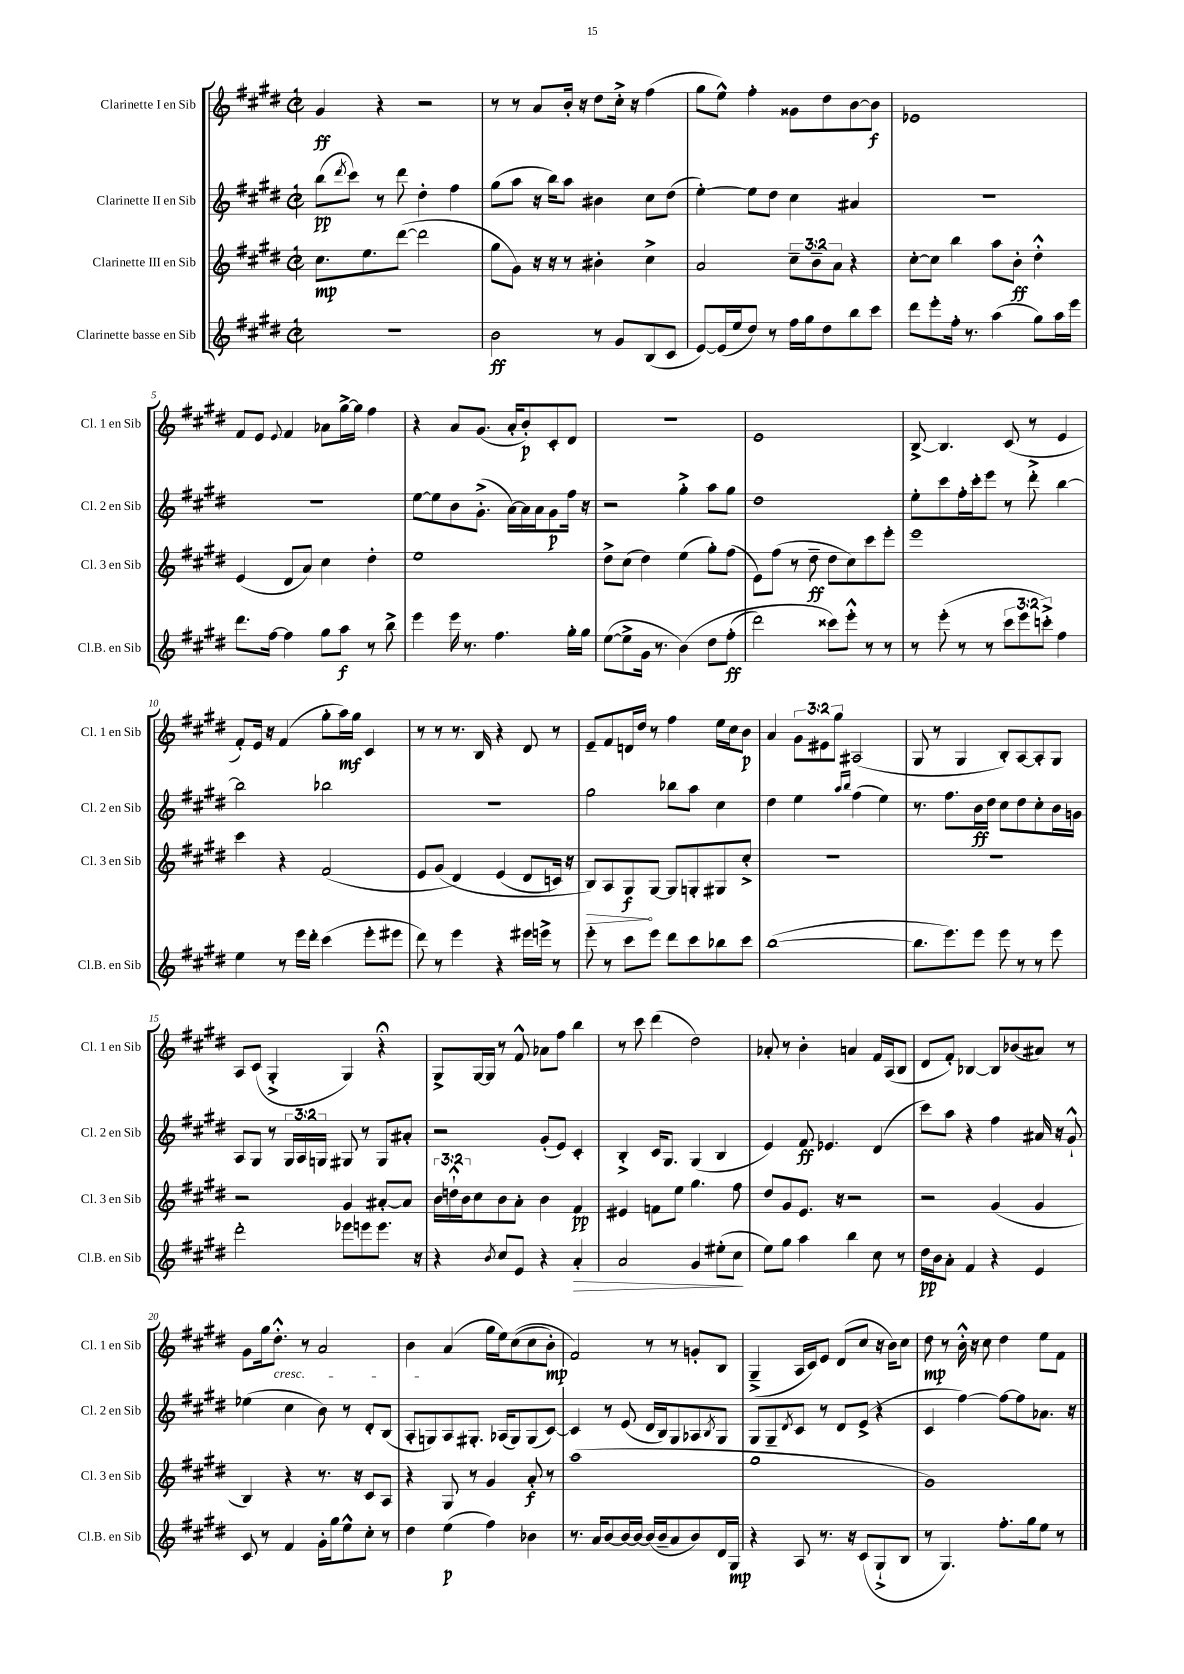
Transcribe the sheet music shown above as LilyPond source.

<<
\new StaffGroup <<
\new Staff = "s0" \with { instrumentName = "Clarinette I en Sib" shortInstrumentName = "Cl. 1 en Sib" } {
    \clef treble \key e \major \defaultTimeSignature \time 2/2 \override Staff.TupletNumber.text = #tuplet-number::calc-fraction-text
    gis'4\ff r4 r2 |
    r8 r8 a'8 b'16-. r16 dis''8 cis''16-.-> r16 fis''4( |
    gis''8 e''8-^) fis''4-. gisis'8 dis''8 b'8~ b'8\f |
    ees'1 |
    fis'8 e'8 \appoggiatura { e'8 } fis'4 aes'8 gis''16~-> gis''16 fis''4 |
    r4 a'8 gis'8.( a'16-. b'8-.\p) cis'8-. dis'8 |
    r1 |
    e'1 |
    b8~-> b4. cis'8( r8 e'4 |
    fis'8-.) e'16 r16 fis'4( gis''8-. a''16\mf) gis''16 cis'4 |
    r8 r8 r8. b16 r4 dis'8 r8 |
    e'8-- fis'8 d'16 dis''16 r8 fis''4 e''16 cis''16 b'8\p |
    a'4 \tuplet 3/2 { gis'8 eis'8 gis''8 } ais2( |
    gis8 r8 gis4 b8-.) a8~ a8-. gis8 |
    a8 cis'8( gis4-.-> gis4) r4\fermata |
    gis8-> gis16~ gis16 r8 fis'8-^ aes'8 fis''8 b''4 |
    r8 cis'''8 dis'''4( dis''2) |
    aes'8-. r8 b'4-. a'4 fis'16 a16( b8 |
    dis'8 fis'8-.) bes4~ bes8 bes'8( ais'8) r8 |
    gis'8 gis''16 dis''8.-.-^\cresc r8 a'2 |
    b'4\! a'4( gis''16 e''16) cis''8(\( cis''8 b'8-.\mp) |
    fis'2\) r8 r8 g'8-. b8 |
    gis4--->( a16 cis'16) e'8 dis'8( cis''8 r16 b'16) cis''8 |
    dis''8\mp r8 b'16-.-^ r16 cis''8 dis''4 e''8 fis'8 \bar "|." |
}
\new Staff = "s1" \with { instrumentName = "Clarinette II en Sib" shortInstrumentName = "Cl. 2 en Sib" } {
    \clef treble \key e \major \defaultTimeSignature \time 2/2 \override Staff.TupletNumber.text = #tuplet-number::calc-fraction-text
    b''8\pp( \acciaccatura { dis'''8 } cis'''8) r8 dis'''8 dis''4-. fis''4 |
    gis''8( a''8 r16 b''16) a''8 bis'4 cis''8 dis''8( |
    e''4~-.) e''8 dis''8 cis''4 ais'4 |
    R1 |
    R1 |
    e''8~ e''8 b'8 gis'8.-.->( a'16~) a'16 a'16 gis'8\p fis''16 r16 |
    r2 gis''4-.-> a''8 gis''8 |
    dis''1 |
    e''8-. cis'''8 fis''16-. cis'''16-. e'''8 r8 dis'''8-.-> b''4~ |
    b''2 bes''2 |
    R1 |
    gis''2 bes''8 a''8 cis''4 |
    dis''4 e''4 \grace { a''16 b''16 } fis''4( e''4) |
    r8. fis''8. b'16\ff dis''16 cis''8 dis''8 cis''8-. b'16 g'16 |
    a8 gis8 r8 \tuplet 3/2 { gis16 a16 g16 } gis8 r8 gis8 ais'8-. |
    r2 gis'8-.( e'8) cis'4-. |
    b4-.-> cis'16 gis8. gis4( b4 |
    e'4) fis'8\ff ees'4. dis'4( |
    cis'''8) a''8 r4 fis''4 ais'16 r16 gis'8-!-^ |
    ees''4( cis''4 b'8) r8 dis'8-. b8( |
    a8-. g8) a8 gis8.-. aes16( gis8) gis8( cis'8~) |
    cis'4 r8 e'8( dis'16 b16) gis8 aes8 \acciaccatura { b8 } gis8 |
    gis8 gis8-- \acciaccatura { dis'8 } cis'8 r8 dis'8 e'8->( r4 |
    cis'4 fis''4~) fis''8~ fis''8 aes'8. r16 \bar "|." |
}
\new Staff = "s2" \with { instrumentName = "Clarinette III en Sib" shortInstrumentName = "Cl. 3 en Sib" } {
    \clef treble \key e \major \defaultTimeSignature \time 2/2 \override Staff.TupletNumber.text = #tuplet-number::calc-fraction-text
    cis''8.\mp e''8. dis'''8~( dis'''2 |
    gis''8 gis'8) r16 r16 r8 bis'4-. cis''4-> |
    a'2 \tuplet 3/2 { cis''8-- b'8-- a'8 } r4 |
    cis''8~-. cis''8 b''4 a''8 b'8-.\ff dis''4-.-^ |
    e'4( dis'8 a'8) cis''4 dis''4-. |
    e''1 |
    dis''8-> cis''8( dis''4) e''4( gis''8-.) fis''8( |
    e'8) fis''8( r8 dis''8--\ff dis''8 cis''8) cis'''8 e'''8-. |
    e'''1 |
    cis'''4 r4 fis'2( |
    e'8 gis'8\( dis'4) e'4( dis'8 c'16) r16 |
    \once \override Hairpin.circled-tip = ##t b8\>\) a8 gis8\f\! gis8~ gis8 g8-. gis8 cis''8-.-> |
    R1 |
    R1 |
    r2 gis'4 ais'8~-. ais'8 |
    \tuplet 3/2 { b'16 d''16-!-^ b'16 } cis''8 b'8 a'8-. b'4 fis'4\pp |
    eis'4 f'8 e''8 gis''4. fis''8 |
    dis''8 gis'8 e'8. r16 r2 |
    r2 gis'4( gis'4 |
    b4) r4 r8. r16 cis'8 a8 |
    r4 gis8 r8 gis'4 a'8-.\f r8 |
    a''1( |
    gis''1 |
    gis'1) \bar "|." |
}
\new Staff = "s3" \with { instrumentName = "Clarinette basse en Sib" shortInstrumentName = "Cl.B. en Sib" } {
    \clef treble \key e \major \defaultTimeSignature \time 2/2 \override Staff.TupletNumber.text = #tuplet-number::calc-fraction-text
    R1 |
    b'2\ff r8 gis'8 b8( cis'8 |
    e'8~) e'16( e''16 dis''8) r8 fis''16 gis''16 dis''8 b''8 cis'''8 |
    dis'''8 e'''8-. fis''16-. r8. a''4( gis''8) a''16 e'''16 |
    dis'''8. fis''16~ fis''4 gis''8 a''8\f r8 b''8-> |
    e'''4 e'''16 r8. fis''4. gis''16-. gis''16 |
    e''8~( e''8-> gis'16 r8. b'4)\( dis''8 fis''8-.\ff( |
    dis'''2) cisis'''8\) e'''8-.-^ r8 r8 |
    r8 e'''8-.( r8 r8 \tuplet 3/2 { cis'''8 e'''8 c'''8-.->) } fis''4 |
    e''4 r8 e'''16 dis'''16-. cis'''4( e'''8-. eis'''8 |
    dis'''8) r8 e'''4 r4 eis'''16 e'''16-> r8 |
    e'''8-. r8 cis'''8 e'''8 dis'''8 cis'''8 bes''8 cis'''8 |
    b''1~( |
    b''8. e'''8.) e'''8 e'''8 r8 r8 e'''8 |
    dis'''2-. ees'''8 e'''8 e'''8. r16 |
    r4 \acciaccatura { b'8 } cis''8 e'8 r4 a'4-.\> |
    a'2 gis'4 eis''8-.( cis''8\! |
    e''8) gis''8 a''4 b''4 cis''8 r8 |
    dis''16\pp b'16 a'8-. fis'4 r4 e'4 |
    cis'8 r8 fis'4 gis'16-. gis''16 e''8-^ cis''8-. r8 |
    dis''4 e''4\p( fis''4) bes'4 |
    r8. a'16 b'8~ b'16~ b'16~ b'16( b'16-- a'8 b'8) dis'16 gis16\mp |
    r4 a8 r8. r16 cis'8( gis8-!-> b8 |
    r8 gis4.) fis''8.-. gis''16 e''8 r8 \bar "|." |
}
>>
>>
